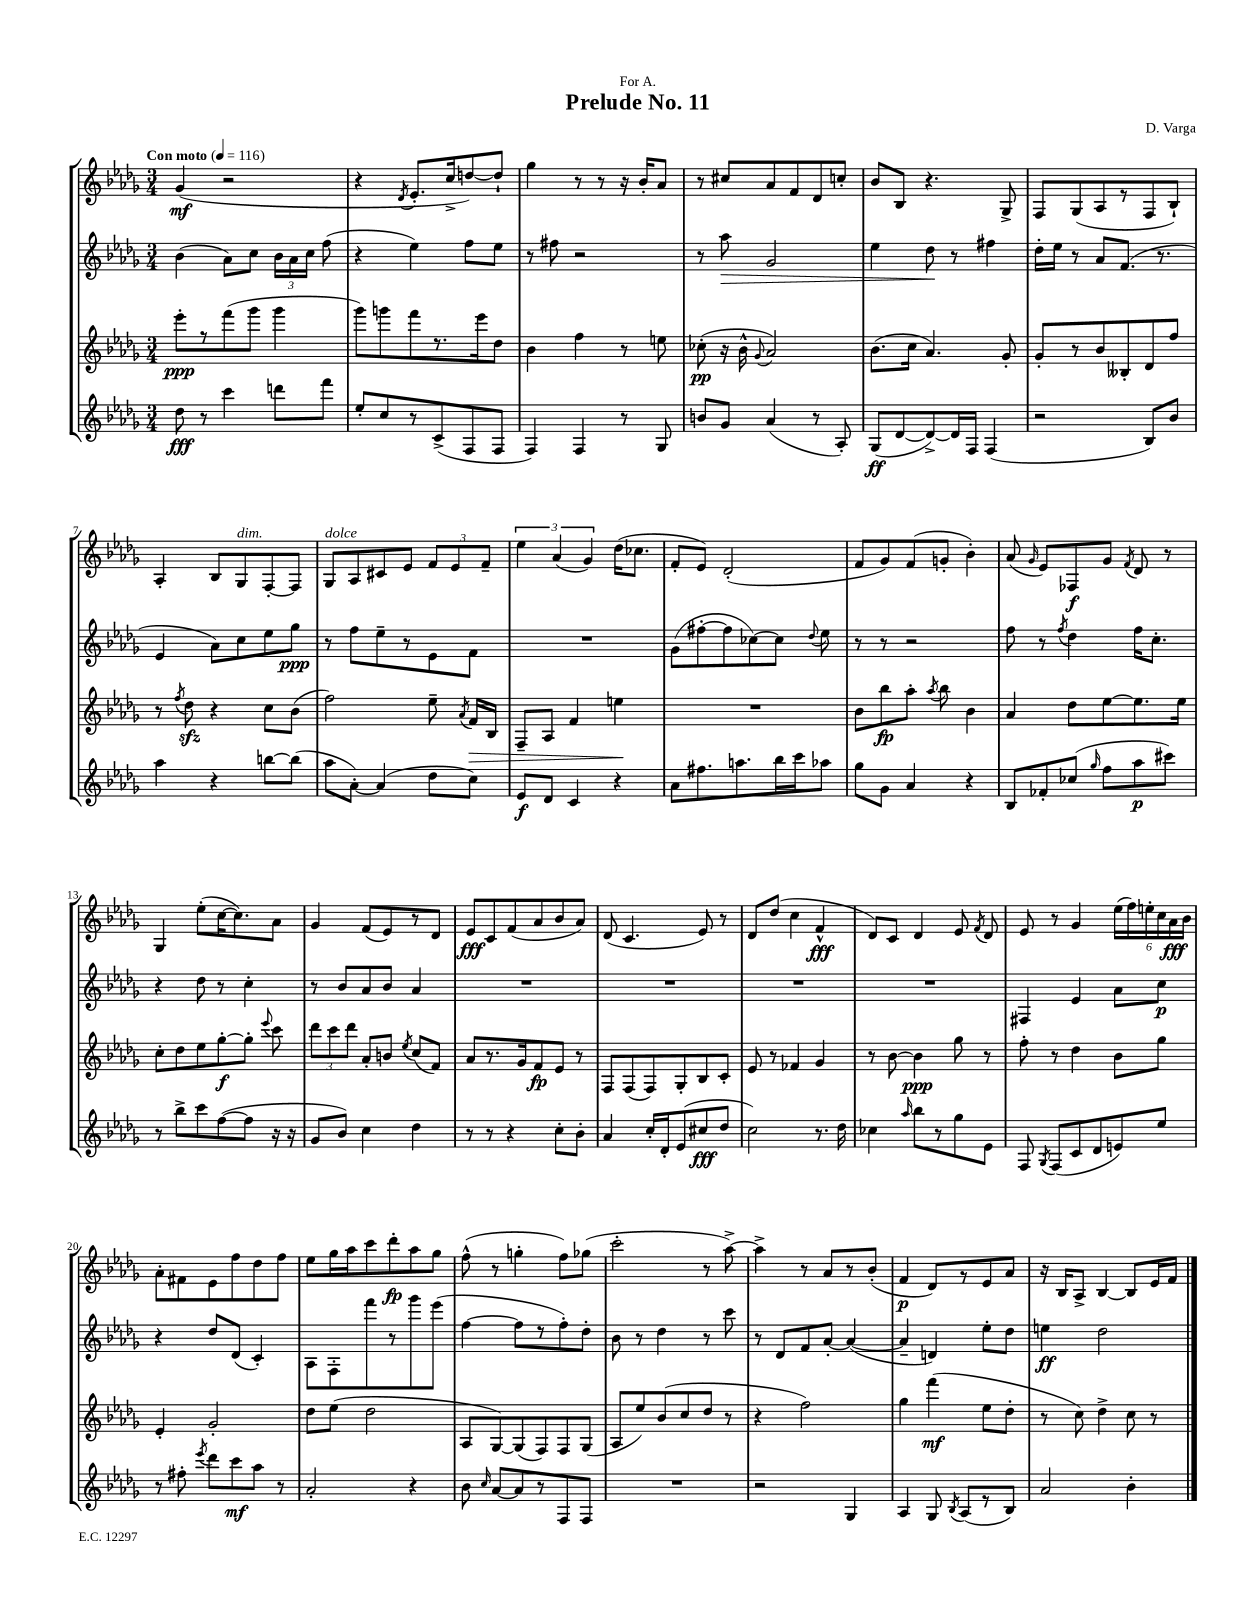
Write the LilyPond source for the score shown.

\header { title = "Prelude No. 11" composer = "D. Varga" dedication = "For A." }
<<
\new StaffGroup <<
\new Staff = "s0" {
    \clef treble \key des \major \numericTimeSignature \time 3/4 \tempo "Con moto" 4 = 116
    \autoBeamOff ges'4\mf( r2 |
    r4 \acciaccatura { des'8 } ees'8.[-. c''16-> d''8~) d''8]-! |
    ges''4 r8 r8 r16 bes'16[-. aes'8] |
    r8 cis''8[ aes'8 f'8 des'8 c''8]-. |
    bes'8[ bes8] r4. ges8-> |
    f8[ ges8( aes8 r8 f8 bes8]-!) |
    aes4-. bes8[ ges8^\markup { \italic "dim." } f8~-. f8] |
    ges8[^\markup { \italic "dolce" } aes8 cis'8 ees'8] \tuplet 3/2 { f'8[ ees'8 f'8]-- } |
    \tuplet 3/2 { ees''4 aes'4( ges'4) } des''16[( ces''8.] |
    f'8[-. ees'8]) des'2-.( |
    f'8[ ges'8) f'8( g'8]-. bes'4-.) |
    aes'8( \grace { ges'16 } ees'8[) fes8\f ges'8] \acciaccatura { f'8 } des'8 r8 |
    ges4 ees''8[-.( c''16~ c''8.) aes'8] |
    ges'4 f'8[( ees'8) r8 des'8] |
    ees'8[\fff c'8 f'8( aes'8 bes'8 aes'8]) |
    des'8( c'4. ees'8) r8 |
    des'8[ des''8]( c''4 f'4-^\fff |
    des'8[) c'8] des'4 ees'8 \acciaccatura { f'8 } des'8 |
    ees'8 r8 ges'4 \tuplet 6/4 { ees''16[( f''16) e''16-. c''16 aes'16\fff bes'16] } |
    aes'8[-. fis'8 ees'8 f''8 des''8 f''8] |
    ees''8[ ges''16 aes''16 c'''8 des'''8-.\fp aes''8 ges''8] |
    f''8-^( r8 g''4-. f''8[) ges''8]( |
    c'''2-. r8 aes''8~->) |
    aes''4-> r8 aes'8[ r8 bes'8]-.( |
    f'4\p des'8[) r8 ees'8 aes'8] |
    r16 bes16[ aes8]-> bes4~ bes8[ ees'16 f'16] \bar "|." |
}
\new Staff = "s1" {
    \clef treble \key des \major \numericTimeSignature \time 3/4
    \autoBeamOff bes'4( aes'8[) c''8] \tuplet 3/2 { bes'16[ aes'16 c''16] } f''8( |
    r4 ees''4) f''8[ ees''8] |
    r8 fis''8 r2 |
    r8 aes''8\> ges'2 |
    ees''4 des''8\! r8 fis''4 |
    des''16[-. ees''16] r8 aes'8[ f'8.]( r8. |
    ees'4 aes'8[) c''8 ees''8 ges''8]\ppp |
    r8 f''8[ ees''8-- r8 ees'8 f'8] |
    R2. |
    ges'8[( fis''8~-. fis''8 ces''8~) ces''8] \appoggiatura { des''8 } ees''8 |
    r8 r8 r2 |
    f''8 r8 \acciaccatura { f''8 } des''4 f''16[ c''8.]-. |
    r4 des''8 r8 c''4-. |
    r8 bes'8[ aes'8 bes'8] aes'4 |
    R2. |
    R2. |
    R2. |
    R2. |
    fis4 ees'4 aes'8[ c''8]\p |
    r4 des''8[ des'8]( c'4-.) |
    aes8[ f8-. f'''8 r8 ges'''8 ees'''8]( |
    f''4~ f''8[ r8 f''8-.) des''8]-. |
    bes'8 r8 des''4 r8 c'''8 |
    r8 des'8[ f'8 aes'8]~-. aes'4~( |
    aes'4-- d'4) ees''8[-. des''8] |
    e''4\ff des''2 \bar "|." |
}
\new Staff = "s2" {
    \clef treble \key des \major \numericTimeSignature \time 3/4
    \autoBeamOff ees'''8[-.\ppp r8 f'''8( ges'''8] ges'''4 |
    ges'''8[) g'''8 f'''8 r8. ees'''16 des''8] |
    bes'4 f''4 r8 e''8 |
    ces''8-.\pp( r16 bes'16-^ \appoggiatura { ges'8 } aes'2) |
    bes'8.[( c''16] aes'4.) ges'8-. |
    ges'8[-. r8 bes'8 beses8-. des'8 f''8] |
    r8 \acciaccatura { f''8 } des''8\sfz r4 c''8[ bes'8]( |
    f''2) ees''8-- \acciaccatura { aes'8 } f'16[\> bes16] |
    f8[-- aes8] f'4 e''4\! |
    R2. |
    bes'8[ bes''8\fp aes''8]-. \acciaccatura { aes''8 } bes''8 bes'4 |
    aes'4 des''8[ ees''8~ ees''8. ees''16] |
    c''8[-. des''8 ees''8 ges''8~-.\f ges''8]-. \appoggiatura { ees'''8 } c'''8 |
    \tuplet 3/2 { des'''8[ c'''8 des'''8] } aes'8[-. b'8] \acciaccatura { ees''8 } c''8[( f'8]) |
    aes'8[ r8. ges'16 f'8\fp ees'8] r8 |
    f8[ f8( f8) ges8-. bes8 c'8]-. |
    ees'8 r8 fes'4 ges'4 |
    r8 bes'8~ bes'4\ppp ges''8 r8 |
    f''8-. r8 des''4 bes'8[ ges''8] |
    ees'4-. ges'2-. |
    des''8[ ees''8]( des''2 |
    aes8[ ges8~) ges8( f8) f8 ges8]( |
    aes8[ ees''8) bes'8( c''8 des''8] r8 |
    r4 f''2) |
    ges''4 f'''4\mf( ees''8[ des''8]-. |
    r8 c''8) des''4-> c''8 r8 \bar "|." |
}
\new Staff = "s3" {
    \clef treble \key des \major \numericTimeSignature \time 3/4
    \autoBeamOff des''8\fff r8 c'''4 d'''8[ f'''8] |
    ees''8[-. c''8 r8 c'8->( f8 f8] |
    f4) f4 r8 ges8 |
    b'8[ ges'8] aes'4( r8 aes8-.) |
    ges8[\ff( des'8~ des'8~->) des'16 f16] f4( |
    r2 bes8[) bes'8] |
    aes''4 r4 b''8[~ b''8]( |
    aes''8[ aes'8]~-.) aes'4( des''8[ c''8]) |
    ees'8[\f des'8] c'4 r4 |
    aes'8[ fis''8. a''8. bes''16 c'''16 aes''8] |
    ges''8[ ges'8] aes'4 r4 |
    bes8[ fes'8-. ces''8]( \grace { ges''16 } f''8[ aes''8\p cis'''8]) |
    r8 bes''8[-> c'''8 f''8~( f''8] r16 r16 |
    ges'8[ bes'8]) c''4 des''4 |
    r8 r8 r4 c''8[-. bes'8]-. |
    aes'4 c''16[-. des'16-. ees'8( cis''8\fff des''8] |
    c''2) r8. des''16 |
    ces''4 \grace { aes''16 } bes''8[ r8 ges''8 ees'8] |
    f8 \acciaccatura { ges8 } f8[( c'8 des'8 e'8) ees''8] |
    r8 fis''8-. \acciaccatura { ees'''8 } des'''8[ c'''8\mf aes''8] r8 |
    aes'2-. r4 |
    bes'8 \grace { c''16 } aes'8[~ aes'8 r8 f8 f8] |
    R2. |
    r2 ges4 |
    aes4 ges8 \acciaccatura { bes8 } aes8[( r8 bes8]) |
    aes'2 bes'4-. \bar "|." |
}
>>
>>
